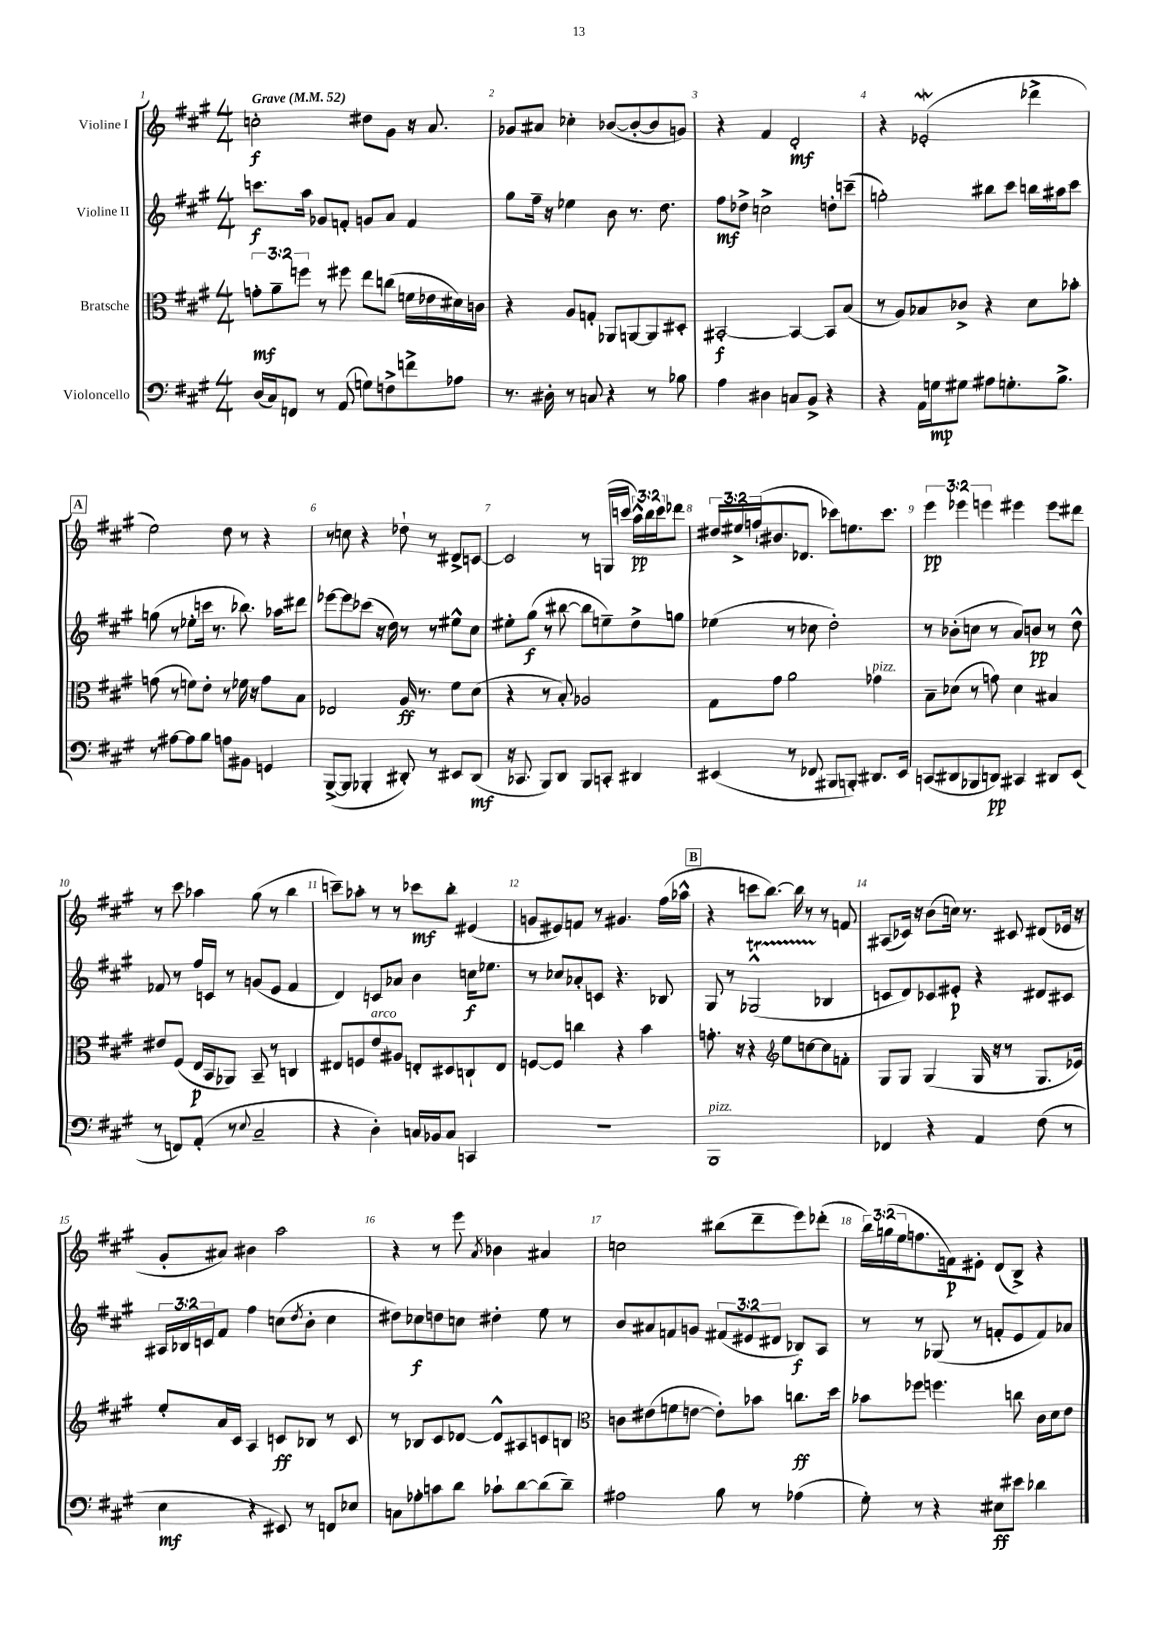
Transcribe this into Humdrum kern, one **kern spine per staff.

**kern	**dynam	**kern	**dynam	**kern	**dynam	**kern	**dynam
*part4	*part4	*part3	*part3	*part2	*part2	*part1	*part1
*staff4	*staff4	*staff3	*staff3	*staff2	*staff2	*staff1	*staff1
*I"Violoncello	*	*I"Bratsche	*	*I"Violine II	*	*I"Violine I	*
*clefF4	*	*clefC3	*	*clefG2	*	*clefG2	*
*k[f#c#g#]	*	*k[f#c#g#]	*	*k[f#c#g#]	*	*k[f#c#g#]	*
*M4/4	*	*M4/4	*	*M4/4	*	*M4/4	*
*MM52	*	*MM52	*	*MM52	*	*MM52	*
=1	=1	=1	=1	=1	=1	=1	=1
!	!	!	!	!	!	!LO:TX:a:B:t=Grave	!
(16D/LL	.	12gn'\L	mf	8.cccn\L	f	2ccn'\	f
16C#/J)	.	.	.	.	.	.	.
.	.	12a~\	.	.	.	.	.
8FFn/J	.	.	.	.	.	.	.
.	.	12ffn\J	.	.	.	.	.
.	.	.	.	16aa\Jk	.	.	.
8r	.	8r	.	8g-X/L	.	.	.
(8AA/	.	8ff#X\	.	8fn'/J	.	.	.
8Gn\L)	.	8ee\L	.	8gn/L	.	8dd#X\L	.
8Fn^\	.	(8ccn\J	.	8a/J	.	8g#\J	.
8fn^\	.	16fn\LL	.	4f/	.	16r	.
.	.	16e-X\	.	.	.	8.a/	.
8A-X\J	.	16d#X\)	.	.	.	.	.
.	.	16cn\JJ	.	.	.	.	.
=2	=2	=2	=2	=2	=2	=2	=2
8.r	.	4r	.	8gg#\L	.	8g-X/L	.
.	.	.	.	16ff#~\Jk	.	8a#X/J	.
16D#X'\	.	.	.	16r	.	.	.
8r	.	8A/L	.	4ee-X\	.	4cc-X'\	.
8Cn/	.	8Gn'/J	.	.	.	.	.
4r	.	8AA-X/L	.	8b\	.	([8b-X/L	.
.	.	[8AAn/	.	8.r	.	8b-'/_	.
8r	.	8AA/]	.	.	.	8b-/]	.
.	.	.	.	8.dd\	.	.	.
8B-X\	.	8D#X'/J	.	.	.	8gn/J)	.
=3	=3	=3	=3	=3	=3	=3	=3
4A\	.	[2BB#X'/	f	8ff#\L	mf	4r	.
.	.	.	.	8dd-X^\J	.	.	.
4D#X\	.	.	.	2ccn^\	.	4f#/	.
8Cn/L	.	4BB#/_	.	.	.	2d'/	mf
8BB^/J	.	.	.	.	.	.	.
4r	.	8BB#/L]	.	8ddn'\L	.	.	.
.	.	(8B/J	.	(8cccn~\J	.	.	.
=4	=4	=4	=4	=4	=4	=4	=4
4r	.	8r	.	2ggn'\)	.	4r	.
.	.	8A/L)	.	.	.	.	.
16AA\LL	.	8B-X/	.	.	.	(2e-Xw'/	.
16Gn\J	mp	.	.	.	.	.	.
8G#X\J	.	8c-X^/J	.	.	.	.	.
8A#X\L	.	4r	.	8bb#X\L	.	.	.
8.Gn'\	.	.	.	8ccc#\J	.	.	.
.	.	8d\L	.	16bbn\LL	.	4ddd-X^\	.
8.B^\J	.	.	.	16aa#X\J	.	.	.
.	.	8b-X'\J	.	8ccc#\J	.	.	.
!!LO:LB:g=z
!!LO:REH:place=s1:t=A
=5	=5	=5	=5	=5	=5	=5	=5
8r	.	(8gn\	.	(8ggn\	.	2ee\)	.
[8A#X\L	.	8r	.	8r	.	.	.
8A#\]	.	8fn\L)	.	8ee-X'\L	.	.	.
8B\J	.	8e'\J	.	16cccn\Jk	.	.	.
.	.	.	.	8.r	.	.	.
8An\L	.	8r	.	.	.	8dd\	.
8BB#X\J	.	16f-X\	.	8.bb-X\)	.	8r	.
.	.	16r	.	.	.	.	.
4GGn/	.	8g\L	.	.	.	4r	.
.	.	.	.	16aa-X\KL	.	.	.
.	.	8B\J	.	8ddd#X\J	.	.	.
=6	=6	=6	=6	=6	=6	=6	=6
([8BBB^/L	.	2E-X/	.	[8eee-X\L	.	8r	.
8BBB/J]	.	.	.	8eee-\]	.	8ccn\	.
4BBB-X'/	.	.	.	(8ccc-X\J	.	4r	.
.	.	.	.	16r	.	.	.
.	.	.	.	16dd\)	.	.	.
8DD#X'/)	.	16A/	ff	8r	.	8dd-X`\	.
.	.	8.r	.	.	.	.	.
8r	.	.	.	8r	.	8r	.
8EE#X/L	.	8f#\L	.	8ee#X^^\L	.	8d#X^/L	.
(8DD#/J	mf	(8d\J	.	8cc#\J	.	[8cn/J	.
=7	=7	=7	=7	=7	=7	=7	=7
16r	.	4r	.	8ee#X'\L	.	2c/]	.
8.CC-X/	.	.	.	.	.	.	.
.	.	.	.	(8gg#\J	f	.	.
8BBB/L)	.	8r	.	8r	.	.	.
8DD/J	.	8B'/)	.	[8bb#X\	.	.	.
8BBB/L	.	2A-X/	.	8bb#\L]	.	8r	.
8CCn'/J	.	.	.	8een~\)	.	(16Gn/LL	.
.	.	.	.	.	.	16cccn/JJ	.
4DD#X/	.	.	.	8dd^\	.	24aa^^\LL)	pp
.	.	.	.	.	.	24bb\	.
.	.	.	.	.	.	24ccc\J	.
.	.	.	.	8ggn\J	.	8ddd-X\J	.
=8	=8	=8	=8	=8	=8	=8	=8
(4EE#X/	.	8G#\L	.	(4ee-X\	.	24dd#X/LL	.
.	.	.	.	.	.	24ee#X^/	.
.	.	.	.	.	.	(24ffn`/J	.
.	.	8g#\J	.	.	.	8.b#X/	.
8r	.	2a\	.	8r	.	.	.
.	.	.	.	.	.	8.d-X/J	.
8FF-X/	.	.	.	8cc-X\	.	.	.
8BBB#X/L	.	.	.	2dd'\)	.	8ccc-X\L)	.
8BBBn'/J)	.	.	.	.	.	8.een\	.
!	!	!LO:TX:a:i:t=pizz.	!	!	!	!	!
8.DD#X/L	.	4g-X\	.	.	.	.	.
.	.	.	.	.	.	8.ccc-\J	.
16EE#/Jk	.	.	.	.	.	.	.
=9	=9	=9	=9	=9	=9	=9	=9
(8CCn/L	.	8B~\L	.	8r	.	6eee\	pp
8DD#X/	.	(8d-X\J	.	(8b-X'\L	.	.	.
.	.	.	.	.	.	6eee-X\	.
8BBB-X/	.	8r	.	8ccn\J	.	.	.
.	.	.	.	.	.	6eeen\	.
8DDn/J)	pp	8gn\)	.	8r	.	.	.
4CC#X/	.	4d-\	.	8a/L)	.	4eee#X\	.
.	.	.	.	8bn/J	pp	.	.
8DD#X/L	.	4B#X/	.	8r	.	8eee#\L	.
(8EE/J	.	.	.	8dd^^\	.	8ddd#X\J	.
!!LO:LB:g=z
=10	=10	=10	=10	=10	=10	=10	=10
8r	.	8e#X/L	.	8f-X/	.	8r	.
8FFn/L)	.	(8F#/J	.	8r	.	8ccc#\	.
(8AA'/J	.	16E/LL	p	16ff#/LL	.	4aa-X\	.
.	.	16BB/J	.	16cn/JJ	.	.	.
8r	.	8AA-X/J)	.	8r	.	.	.
8qqE/	.	.	.	.	.	.	.
2C#~/	.	8BB~/	.	(8gn/L	.	(8gg#\	.
.	.	8r	.	8e/J	.	8r	.
.	.	4Cn/	.	4f-/	.	4bb\	.
=11	=11	=11	=11	=11	=11	=11	=11
4r	.	8E#X/L	.	4d/)	.	8cccn~\L)	.
.	.	8Fn/	.	.	.	8aa-X'\J	.
!	!	!LO:TX:a:i:t=arco	!	!	!	!	!
4D'\)	.	8e/	.	8cn/L	.	8r	.
.	.	8A#X/J	.	8a-X/J	.	8r	.
16Cn/LL	.	8En'/L	.	4b\	.	8ccc-X\L	mf
16BB-X/J	.	.	.	.	.	.	.
8C/J	.	8D#X/	.	.	.	8bb'\J	.
4CCn/	.	8Cn`/	.	16ccn\KL	f	(4e#X/	.
.	.	.	.	8.ee-X\J	.	.	.
.	.	8E/J	.	.	.	.	.
=12	=12	=12	=12	=12	=12	=12	=12
1r	.	[8Fn/L	.	8r	.	8gn/L	.
.	.	8F/J]	.	8cc-X/L	.	8e#X/)	.
.	.	4ccn\	.	8a-X'/	.	8fn/J	.
.	.	.	.	8cn/J	.	8r	.
.	.	4r	.	4.r	.	4.g#X/	.
.	.	4b\	.	.	.	.	.
.	.	.	.	8B-X/	.	(16ff#\LL	.
.	.	.	.	.	.	16aa-X^^\JJ	.
!!LO:REH:place=s1:t=B
=13	=13	=13	=13	=13	=13	=13	=13
!LO:TX:a:i:t=pizz.	!	!	!	!	!	!	!
1BBB	.	8.gn'\	.	8G#/	.	4r	.
.	.	.	.	8r	.	.	.
.	.	16r	.	.	.	.	.
.	.	4r	.	(2G-XT^^/	.	8cccn\L	.
.	.	.	.	.	.	[8.bb\J)	.
*	*	*clefG2	*	*	*	*	*
.	.	8ee\L	.	.	.	.	.
.	.	.	.	.	.	16bb\]	.
.	.	[8ccn\	.	.	.	8r	.
.	.	8cc\]	.	4B-X/	.	8r	.
.	.	8fn'\J	.	.	.	8fn/	.
=14	=14	=14	=14	=14	=14	=14	=14
4FF-X/	.	8G#/L	.	8cn/L	.	(8A#X/L	.
.	.	8G#/J	.	8d/)	.	16c-X/Jk)	.
.	.	.	.	.	.	16r	.
4r	.	(4G#/	.	8c-X/	.	(8b\L	.
.	.	.	.	8e#X'/J	p	16ccn\Jk)	.
.	.	.	.	.	.	8.r	.
4AA/	.	16G#/	.	4r	.	.	.
.	.	16r	.	.	.	.	.
.	.	8r	.	.	.	8c#X/	.
(8F#\	.	8.G#/L	.	8d#X/L	.	(8d#X/L	.
8r	.	.	.	8c#X/J	.	16e-X/Jk	.
.	.	16e-X/Jk)	.	.	.	16r	.
!!LO:LB:g=z
=15	=15	=15	=15	=15	=15	=15	=15
4E\	mf	8ee'/L	.	24A#X/LL	.	8g#'/L	.
.	.	.	.	24B-X/	.	.	.
.	.	.	.	24cn/J	.	.	.
.	.	16a/L	.	8f#/J	.	8a#X/J)	.
.	.	16c#/JJ	.	.	.	.	.
4r	.	4A/	.	4ff#\	.	4b#X\	.
8EE#X/)	.	8cn/L	ff	(8ccn\L	.	2aa\	.
.	.	.	.	8qdd/	.	.	.
8r	.	8B-X/J	.	8b'\J	.	.	.
8FFn/L	.	8r	.	4cc\	.	.	.
8E-X/J	.	8c/	.	.	.	.	.
=16	=16	=16	=16	=16	=16	=16	=16
8Cn\L	.	8r	.	8dd#X\L)	.	4r	.
8A-X'\	.	8B-X/L	.	8cc-X\	f	.	.
8cn\	.	8c#/	.	8ddn\	.	8r	.
8d\J	.	[8d-X/J	.	8ccn\J	.	8eee\	.
.	.	.	.	.	.	8qa/	.
8c-X`\L	.	8d-^^/L]	.	4dd#X'\	.	4b-X\	.
[8d\	.	8A#X/	.	.	.	.	.
(8d\]	.	8cn/	.	8ee\	.	4a#X/	.
8d~\J)	.	8Bn/J	.	8r	.	.	.
=17	=17	=17	=17	=17	=17	=17	=17
*	*	*clefC3	*	*	*	*	*
2A#X\	.	8cn\L	.	8b/L	.	2ccn\	.
.	.	(8e#X\	.	8a#X/	.	.	.
.	.	8fn\	.	8fn/	.	.	.
.	.	[8en\J	.	8gn/J	.	.	.
8B\	.	8e'\L])	.	(12f#X/L	.	(8bb#X\L	.
.	.	.	.	12e#X/	.	.	.
8r	.	8b-X\J	.	.	.	8ddd~\	.
.	.	.	.	12d#X/J	.	.	.
(4A-X\	.	8.ccn\L	ff	8B-X/L)	f	8eee\)	.
.	.	.	.	8A/J	.	(8ddd-X'\J	.
.	.	16dd\Jk	.	.	.	.	.
=18	=18	=18	=18	=18	=18	=18	=18
8G#'\)	.	8b-X\L	.	8r	.	24bb\LL)	.
.	.	.	.	.	.	(24ggn\	.
.	.	.	.	.	.	24ee\J	.
8r	.	8ff-X\J	.	8r	.	8.ffn\	.
4r	.	4.ffn\	.	(8G-X/	.	.	.
.	.	.	.	.	.	16fn\k)	p
.	.	.	.	8r	.	8e#X'\J	.
8E#X\L	ff	.	.	8fn'/L	.	(8d/L	.
8e#X\J	.	8ccn\	.	8e/	.	8B^/J)	.
4d-X\	.	16c#\LL	.	8f/)	.	4r	.
.	.	16d\J	.	.	.	.	.
.	.	8e\J	.	8a-X/J	.	.	.
==	==	==	==	==	==	==	==
*-	*-	*-	*-	*-	*-	*-	*-
